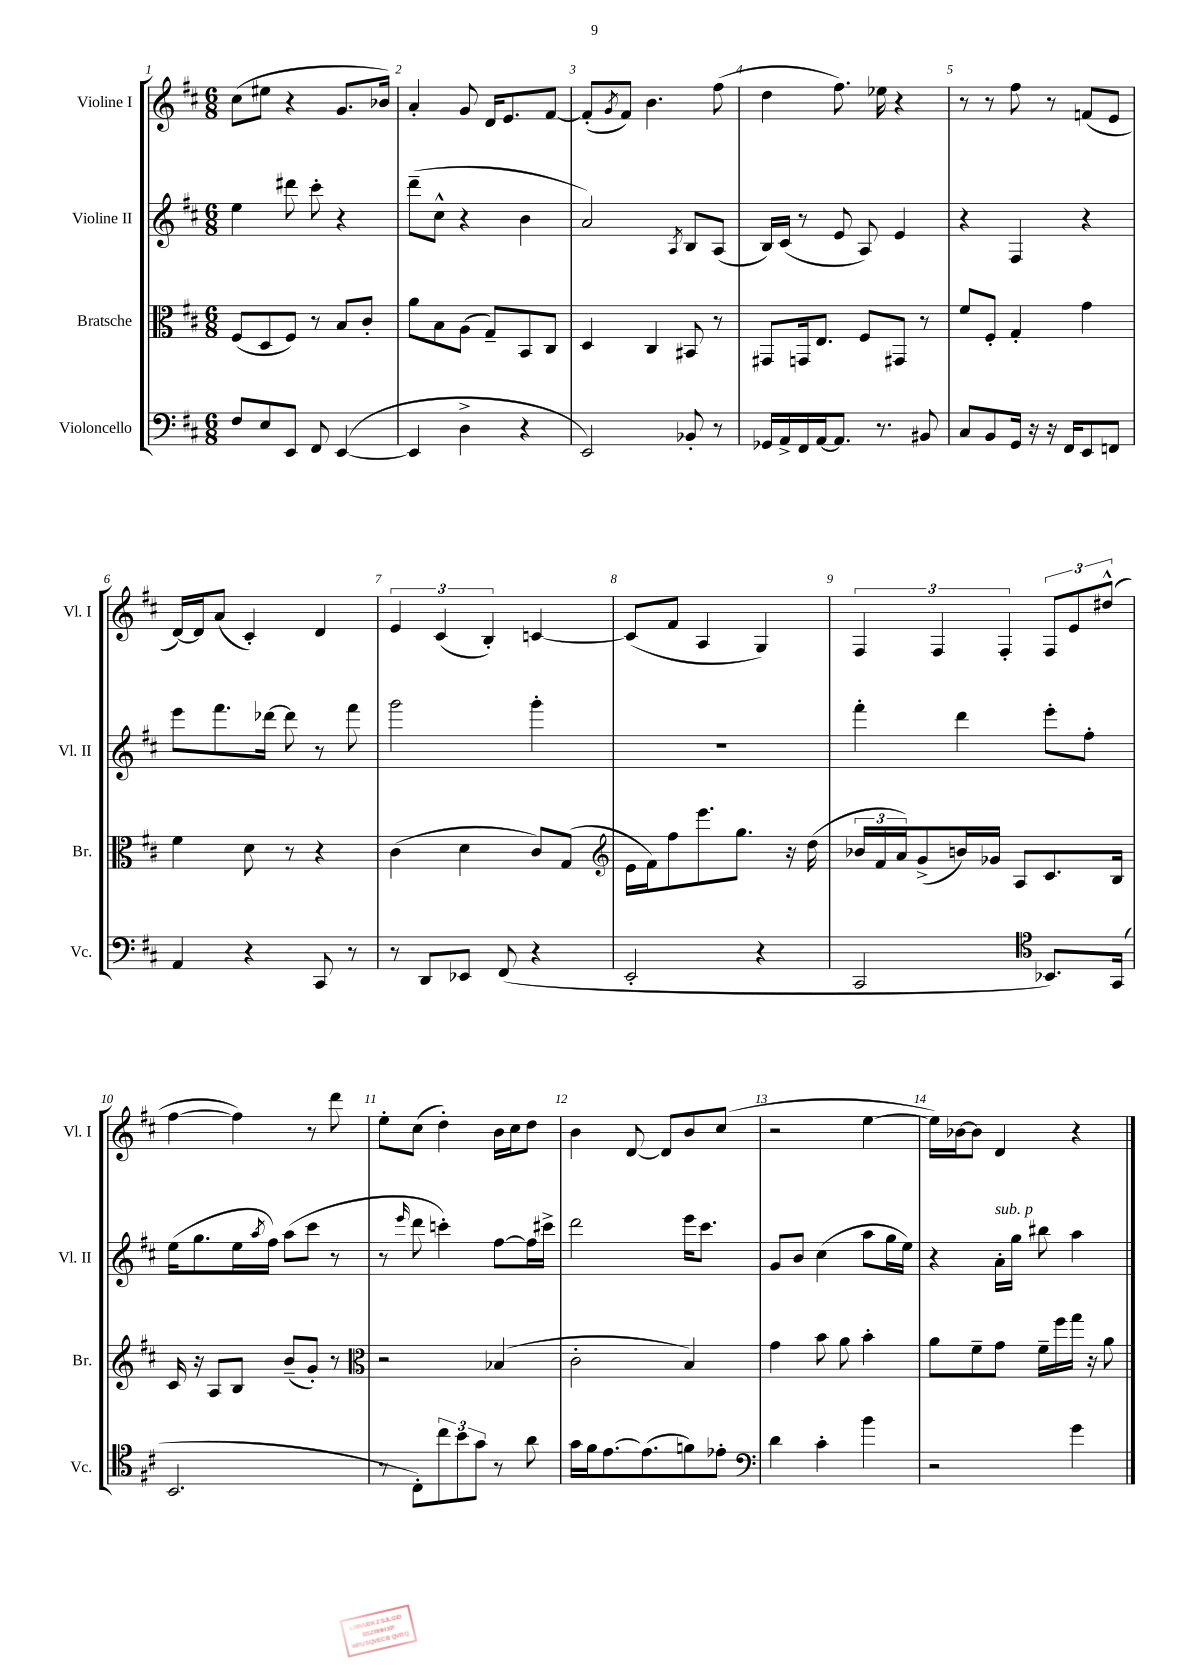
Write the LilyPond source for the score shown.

<<
\new StaffGroup <<
\new Staff = "s0" \with { instrumentName = "Violine I" shortInstrumentName = "Vl. I" } {
    \clef treble \key d \major \numericTimeSignature \time 6/8
    cis''8( eis''8 r4 g'8. bes'16) |
    a'4-. g'8 d'16 e'8. fis'8~ |
    fis'8-.( \acciaccatura { g'8 } fis'8) b'4. fis''8( |
    d''4 fis''8.) ees''16 r4 |
    r8 r8 fis''8 r8 f'8( e'8 |
    d'16~) d'16 a'8( cis'4-.) d'4 |
    \tuplet 3/2 { e'4 cis'4( b4-.) } c'4~ |
    c'8( fis'8 a4 g4) |
    \tuplet 3/2 { fis4 fis4 fis4-. } \tuplet 3/2 { fis8 e'8 dis''8-^( } |
    fis''4~ fis''4) r8 d'''8 |
    e''8-. cis''8( d''4-.) b'16 cis''16 d''8 |
    b'4 d'8~ d'8 b'8 cis''8( |
    r2 e''4~ |
    e''16) bes'16~ bes'8 d'4 r4 \bar "|." |
}
\new Staff = "s1" \with { instrumentName = "Violine II" shortInstrumentName = "Vl. II" } {
    \clef treble \key d \major \numericTimeSignature \time 6/8
    e''4 dis'''8 cis'''8-. r4 |
    d'''8--( cis''8-^ r4 b'4 |
    a'2) \acciaccatura { a8 } b8 a8( |
    b16) cis'16( r8 e'8 a8) e'4 |
    r4 fis4 r4 |
    e'''8 fis'''8. des'''16~ des'''8 r8 fis'''8 |
    g'''2 g'''4-. |
    R2. |
    fis'''4-. d'''4 e'''8-. fis''8-. |
    e''16( g''8. e''16 \acciaccatura { a''8 } fis''16) a''8( cis'''8 r8 |
    r8 \grace { e'''16 } d'''8 c'''4-.) fis''8~ fis''16 cis'''16-> |
    d'''2 e'''16 cis'''8. |
    g'8 b'8 cis''4( a''8 g''16 e''16) |
    r4 a'16-.^\markup { \italic "sub. p" } g''16 bis''8 a''4 \bar "|." |
}
\new Staff = "s2" \with { instrumentName = "Bratsche" shortInstrumentName = "Br." } {
    \clef alto \key d \major \numericTimeSignature \time 6/8
    fis8( d8 fis8) r8 b8 cis'8-. |
    a'8 b8 a8( g8--) b,8 cis8 |
    d4 cis4 bis,8 r8 |
    gis,8 g,16 e8. fis8 gis,8 r8 |
    fis'8 fis8-. g4-. g'4 |
    fis'4 d'8 r8 r4 |
    cis'4( d'4 cis'8) g8( |
    \clef treble e'16 fis'16) fis''8 e'''8. g''8. r16 d''16( |
    \tuplet 3/2 { bes'16 fis'16 a'16) } g'8->( b'16) ges'16 a8 cis'8. b16 |
    cis'16 r16 a8 b8 b'8--( g'8-.) r8 |
    \clef alto r2 bes4( |
    cis'2-. b4) |
    g'4 b'8 a'8 b'4-. |
    a'8 fis'8-- g'8 fis'16-- fis''16 g''16 r16 a'8 \bar "|." |
}
\new Staff = "s3" \with { instrumentName = "Violoncello" shortInstrumentName = "Vc." } {
    \clef bass \key d \major \numericTimeSignature \time 6/8
    fis8 e8 e,8 fis,8 e,4~( |
    e,4 d4-> r4 |
    e,2) bes,8-. r8 |
    ges,16 a,16-> fis,16 a,16~ a,8. r8. bis,8 |
    cis8 b,8 g,16 r16 r16 fis,16 e,8 f,8 |
    a,4 r4 cis,8 r8 |
    r8 d,8 ees,8 fis,8( r4 |
    e,2-. r4 |
    cis,2 \clef tenor bes,8.) g,16( |
    b,2. |
    r8 cis8-.) \tuplet 3/2 { cis''8 b'8 g'8 } r8 a'8 |
    g'16 fis'16 e'8.~ e'8.( f'8) ees'8-. |
    \clef bass d'4 cis'4-. b'4 |
    r2 g'4 \bar "|." |
}
>>
>>
\layout { \context { \Score \override BarNumber.break-visibility = ##(#f #t #t) barNumberVisibility = #all-bar-numbers-visible } }
